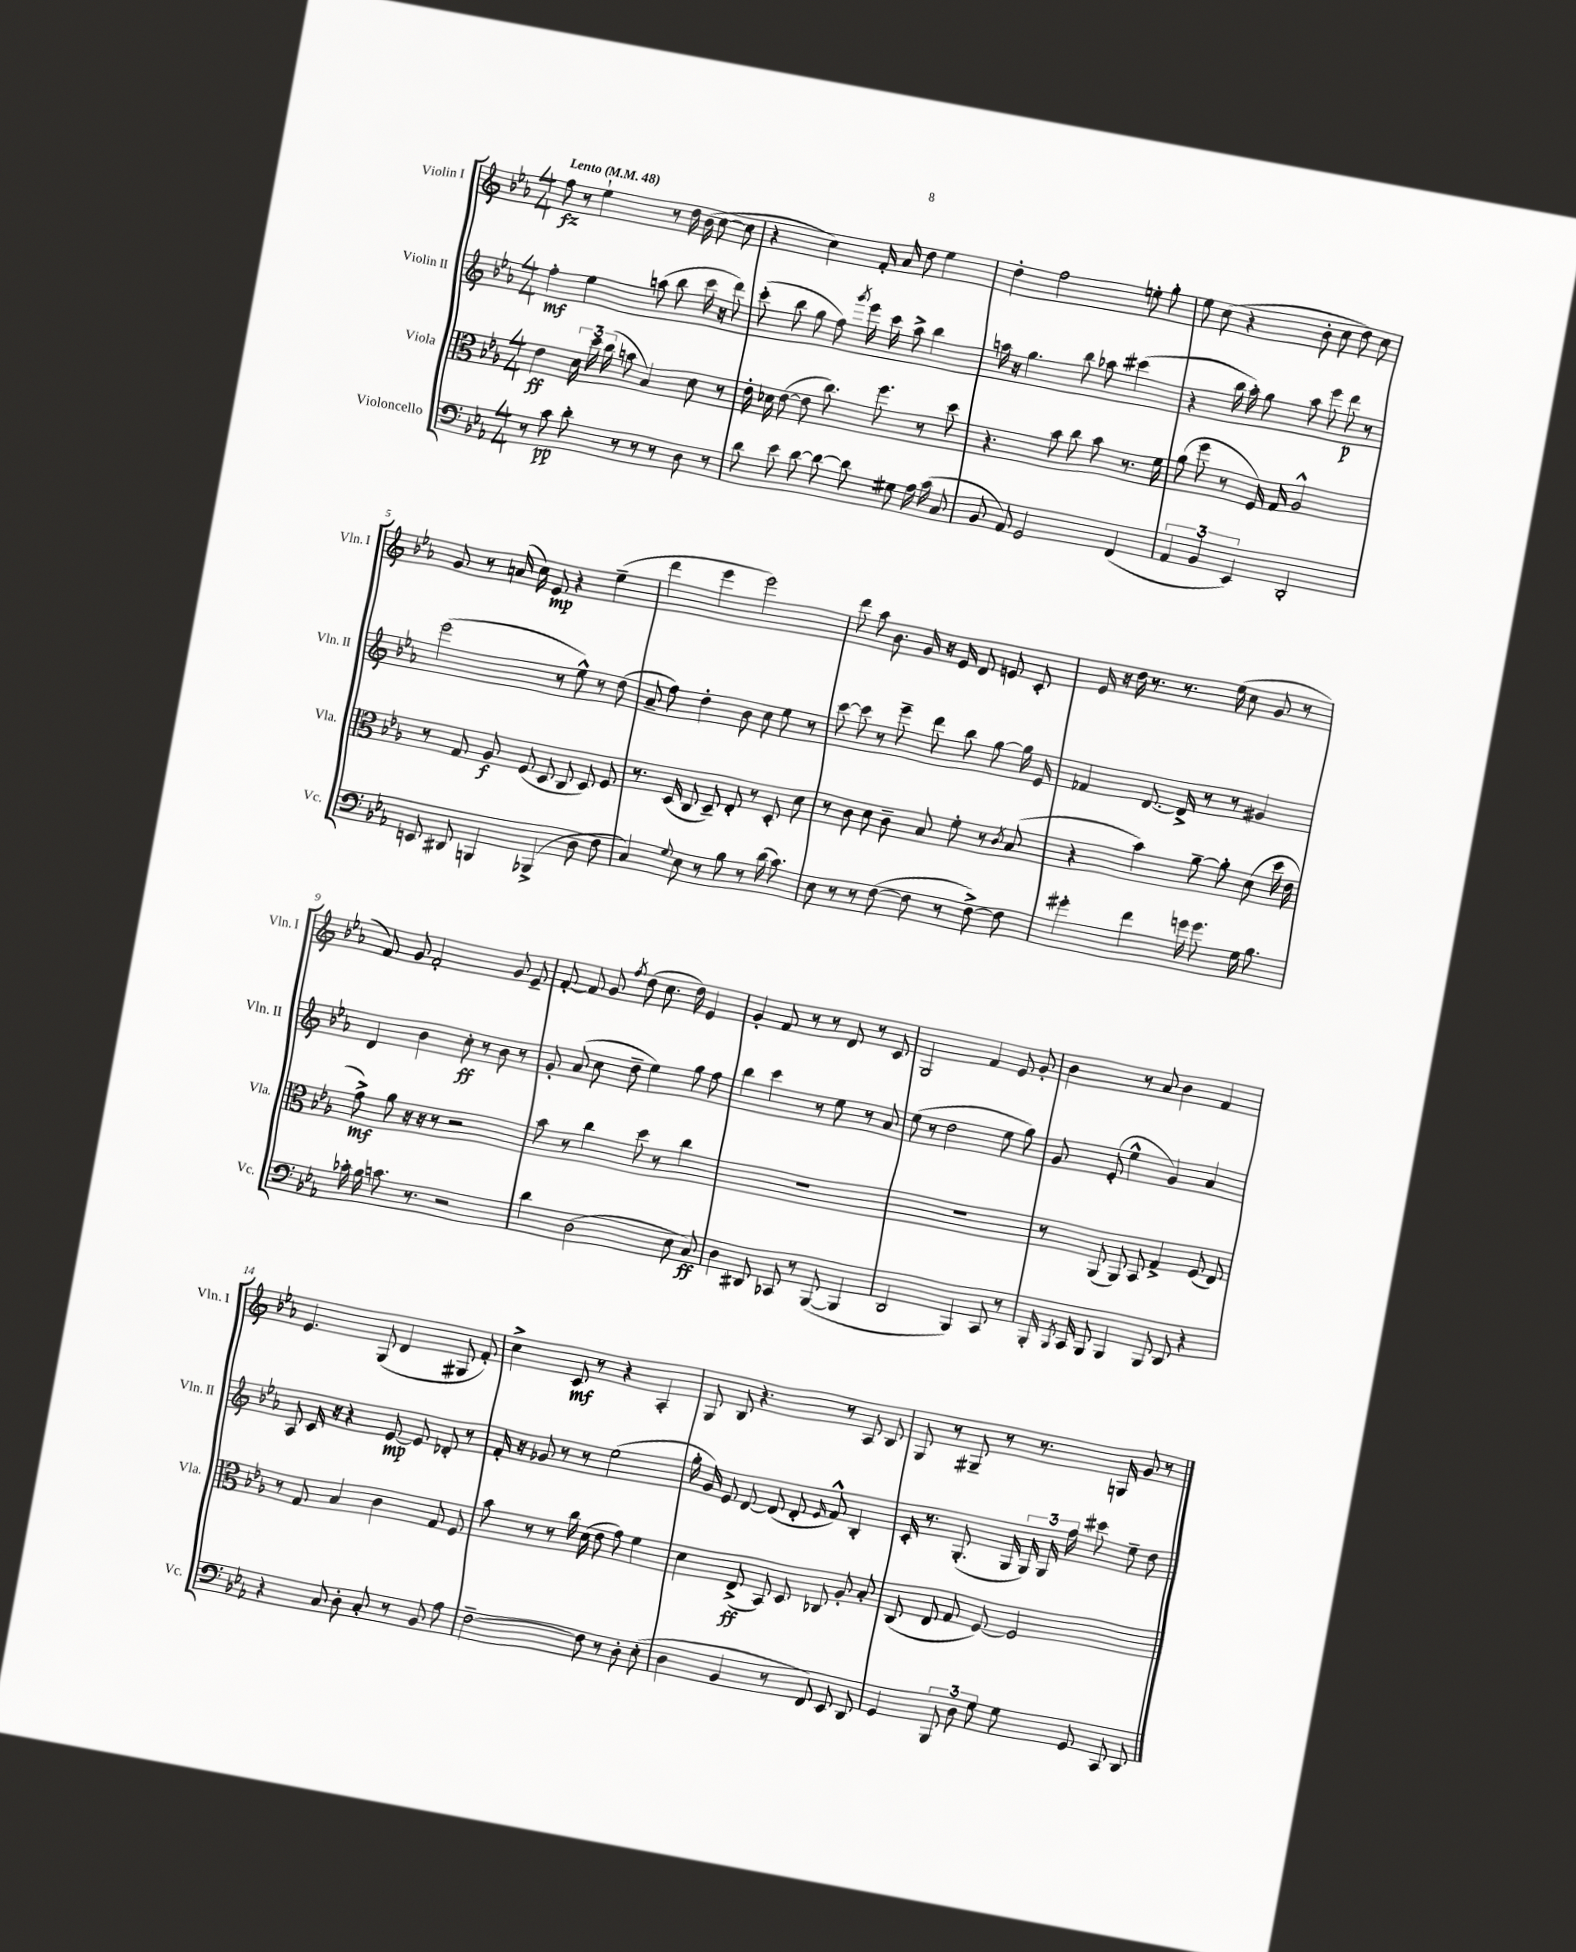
<<
\new StaffGroup <<
\new Staff = "s0" \with { instrumentName = "Violin I" shortInstrumentName = "Vln. I" } {
    \clef treble \key ees \major \numericTimeSignature \time 4/4 \tempo "Lento" 4 = 48
    \autoBeamOff f''8\fz r8 ees''4-! r8 d''16 bes'16( c''8~ c''8 |
    r4 c''4) f'16-. aes'16 d''8 ees''4 |
    d''4-. f''2 e''8-. g''8-. |
    ees''8 c''8( r4 bes'8-. c''8 d''8) c''8 |
    g'8 r8 a'16( c''16) ees'8\mp r4 ees''4--( |
    d'''4 ees'''4 ees'''2) |
    d'''8 aes''8 bes'8. g'16 r16 ees'16 d'8 e'8 c'8-. |
    ees'16 r16 d''16 r8. r8. ees''16( c''8 g'8 r8 |
    f'8) g'8 f'2-. g'8 ees'8-- |
    f'8~-. f'8 g'8 \acciaccatura { f''8 } d''8( c''8. d''16) ees'4 |
    g'4-. f'8 r8 r8 d'8 r8 c'8 |
    g2 f'4 ees'8 g'8-. |
    bes'4 r8 aes'8 bes'4 f'4 |
    ees'4. g8( d'4 gis8 f'8-.) |
    c''4-> c'8\mf r8 r4 aes4-. |
    g8 bes8 r4. r8 aes8 bes8 |
    g8 r8 gis8-- r8 r8. g16 g'8 r8 \bar "|." |
}
\new Staff = "s1" \with { instrumentName = "Violin II" shortInstrumentName = "Vln. II" } {
    \clef treble \key ees \major \numericTimeSignature \time 4/4
    \autoBeamOff f''4-.\mf ees''4 a''8( bes''8 c'''16 r16 d'''8) |
    c'''8-.( bes''8 g''8 f''8) \acciaccatura { g'''8 } ees'''16 c'''16 aes''8-> bes''4 |
    a''16 r16 g''4. bes''8 aes''8 cis'''4( |
    r4 bes''16 aes''16-.) g''8 aes''8 ees'''8 d'''8\p r8 |
    ees'''2( r8 ees''8-^) r8 d''8( |
    aes'8-- f''8) d''4-. bes'8 c''8 ees''8 r8 |
    c'''8~ c'''8 r8 ees'''8-- d'''8 bes''8 g''8~ g''16 ees'16 |
    fes'4 d'8.~ d'16-> r8 r8 gis'4 |
    d'4 bes'4 c''8-.\ff r8 bes'8 r8 |
    g'8-. aes'8( c''8 d''8-- ees''4) g''8 f''8 |
    bes''4 c'''4 r8 ees''8 r8 aes'8 |
    ees''8( r8 d''2 ees''8 g''8) |
    g'8 ees'8-.( ees''4-^ g'4) aes'4 |
    aes8 c'16 r16 r4 ees'8~\mp ees'8 des'8-. r8 |
    f'16-. r16 ges'8 r8 r8 ees''2( |
    g''16-. g'16) ees'8 d'8~ d'8( d'8-. \grace { ees'16 } f'8-^) bes4-. |
    c'16-. r8. g8.-.( g16 \tuplet 3/2 { g16) g16 f''16 } cis'''8 ees''8-- d''8 \bar "|." |
}
\new Staff = "s2" \with { instrumentName = "Viola" shortInstrumentName = "Vla." } {
    \clef alto \key ees \major \numericTimeSignature \time 4/4
    \autoBeamOff ees'4\ff \tuplet 3/2 { d'16 d''16 c''16( } b'8 bes4) d'8 r8 |
    ees'16-. des'16 ees'8~( ees'8 c''8.) f''8. r8 d''8 |
    r4. bes'8 c''8 bes'8 r8. f'16 |
    aes'8( f''8 r8 f16) g16 aes2-^ |
    r8 g8 aes8\f f8( d8 c8 d8) f8 |
    r8. d16( c8 d8--) ees8-. r8 d8-. d'8 |
    r8 c'8 d'8 c'8-- bes8 f'8-. r8 \acciaccatura { c'8 } bes8( |
    r4 bes'4) aes'8~-- aes'8-. d'8( d''16 ees'16 |
    g'8->\mf) aes'8 r16 r16 r8 r2 |
    bes'8 r8 c''4 d''8 r8 c''4 |
    R1 |
    R1 |
    r8 aes,8( aes,8) bes,8 g4-> f8( ees8) |
    r8 g8 bes4 c'4 g8 f8 |
    bes'8 r8 r8 c''16 d'16( ees'8 g'8) f'4 |
    d'4 ees8->\ff( bes,8) d8 ces8 aes8-. bes8-. |
    c8( ees8 g8 f8~) f2 \bar "|." |
}
\new Staff = "s3" \with { instrumentName = "Violoncello" shortInstrumentName = "Vc." } {
    \clef bass \key ees \major \numericTimeSignature \time 4/4
    \autoBeamOff r8 c'8\pp d'8-. r8 r8 r8 d8 r8 |
    d'8 ees'8 d'8~ d'8~ d'8 gis8 aes16 c'16( c8 |
    bes,8 aes,8) g,2 f,4( |
    \tuplet 3/2 { aes,4 bes,4 ees,4) } d,2-. |
    e,8 dis,8 b,,4 bes,,4->( d8 f8 |
    c4) \appoggiatura { g8 } ees8 r8 bes8 r8 d'16( c'8.) |
    ees8 r8 r8 f8~( f8 r8 f8~->) f8 |
    gis'4-. f'4 g'16 g'8. g16 bes8. |
    ces'16-. bes16 c'8. r8. r2 |
    d'4 d2( ees8 c8\ff) |
    d4 dis,8 ces,8 r8 bes,,8~( bes,,4 |
    d,2 bes,,4) c,8 r8 |
    bes,,16-. \acciaccatura { bes,,8 } c,16 bes,,8 bes,,4 bes,,8 d,8 r4 |
    r4 c8 d8-. c8-. r8 bes,8 aes8 |
    f2~-- f8 r8 d8-. ees8-.( |
    d4 bes,4 r8 f,8) ees,8 d,8 |
    g,4 \tuplet 3/2 { bes,,8 d8 g8 } g8 g,8 c,8 d,8 \bar "|." |
}
>>
>>
